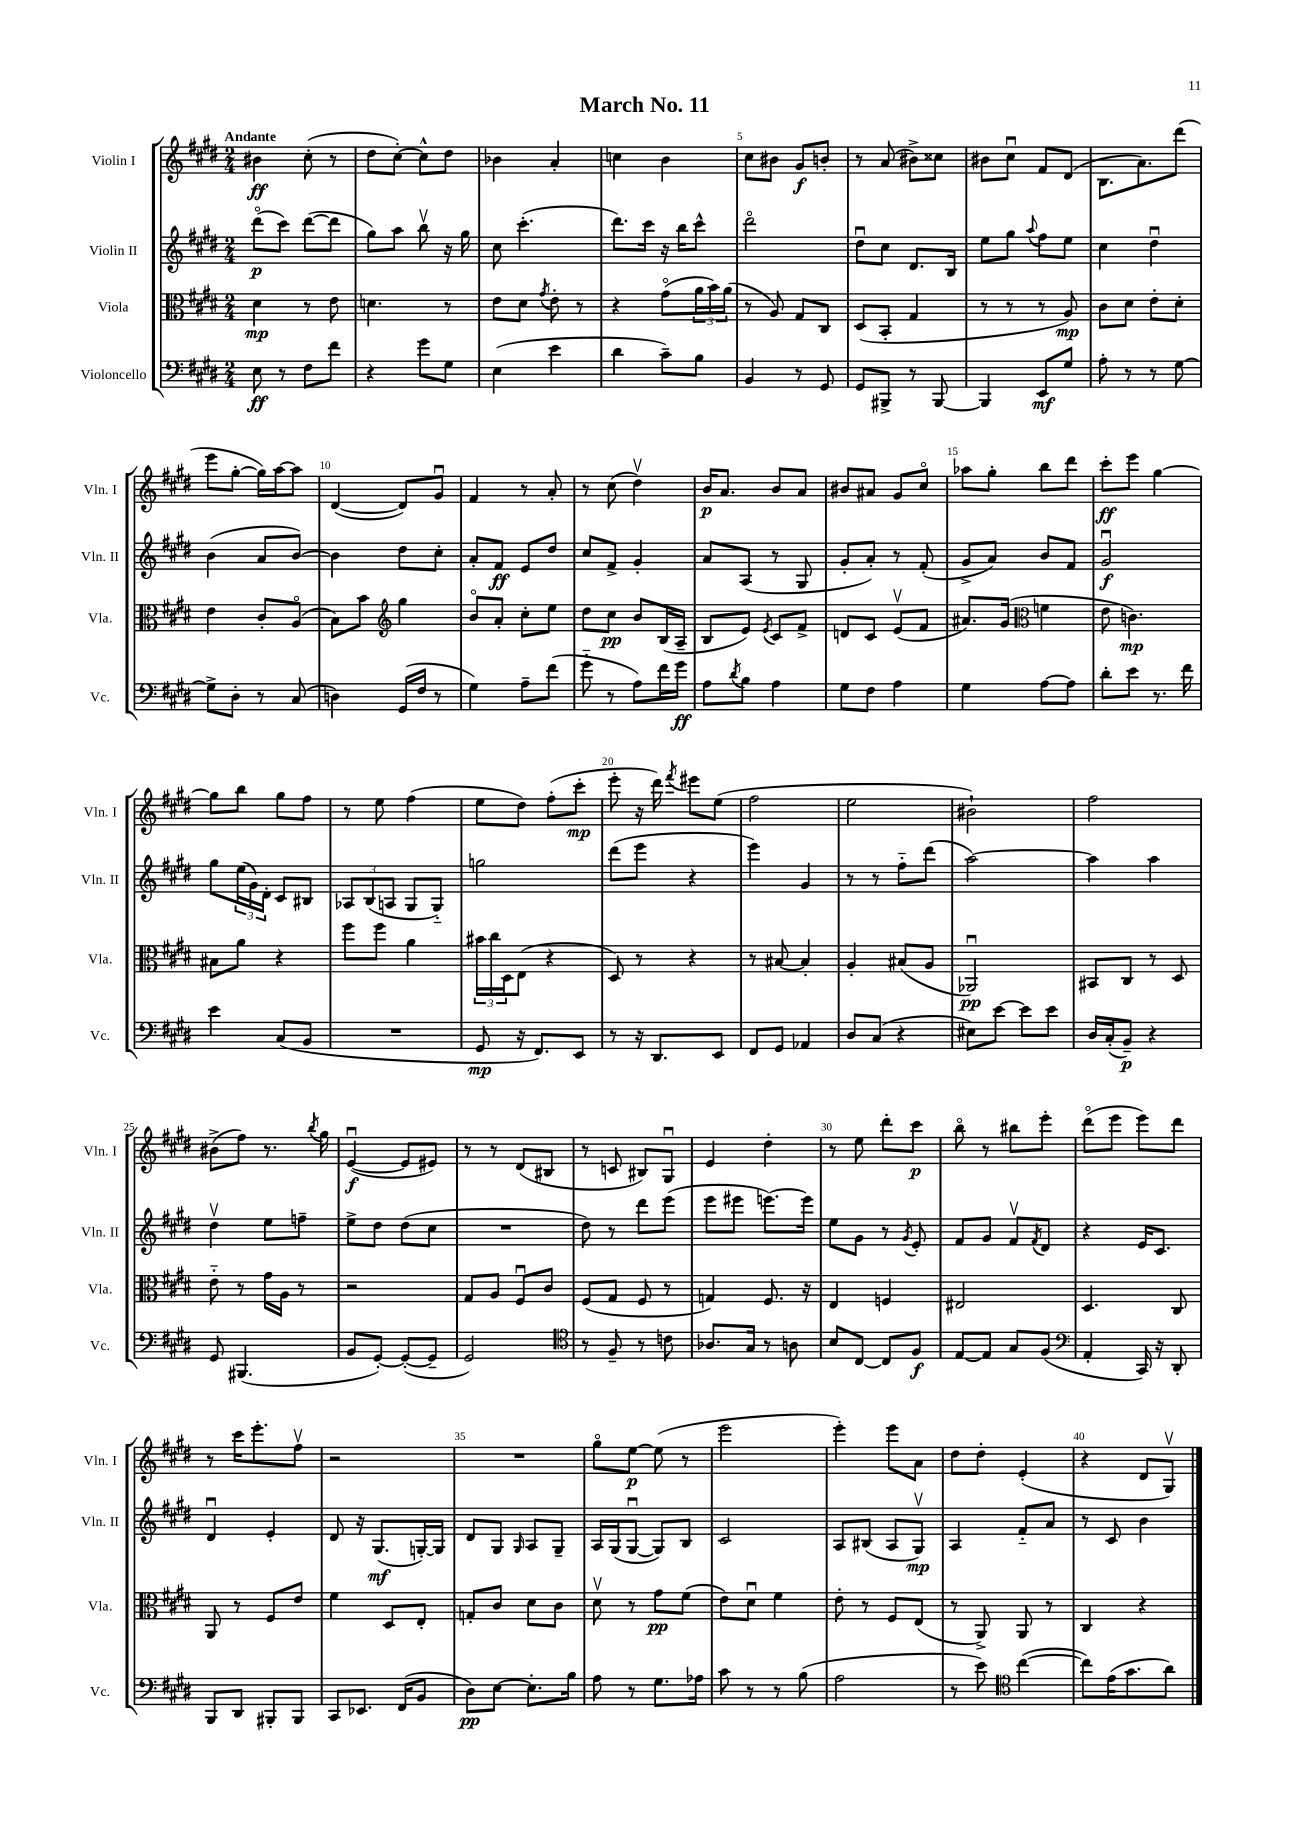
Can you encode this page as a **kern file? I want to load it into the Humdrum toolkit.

**kern	**kern	**kern	**kern
*staff4	*staff3	*staff2	*staff1
*clefF4	*clefC3	*clefG2	*clefG2
*k[f#c#g#d#]	*k[f#c#g#d#]	*k[f#c#g#d#]	*k[f#c#g#d#]
*M2/4	*M2/4	*M2/4	*M2/4
8E	4d#	(8ddd#o	4b#
8r	.	8ccc#)	.
8F#	8r	([8ddd#	(8cc#'
8f#	8e	8ddd#]	8r
=	=	=	=
4r	4.d	8gg#)	8dd#
.	.	8aa	[8cc#')
8g#	.	8bbv	8cc#^^]
8G#	8r	16r	8dd#
.	.	16gg#	.
=	=	=	=
(4E	8e	8cc#	4b-
.	8d#	(4.ccc#'	.
.	8qg#	.	.
4e	8e'	.	4a'
.	8r	.	.
=	=	=	=
4d#	4r	8.ddd#)	4cc
.	.	16ccc#	.
8c#~)	(8g#o	16r	4b
.	.	16bb	.
8B	24a	8ccc#^^	.
.	24b)	.	.
.	(24a	.	.
=	=	=	=
4BB	8r	2ddd#o	8cc#
.	8A)	.	8b#
8r	8G#	.	8g#
8GG#	8C#	.	8b'
=	=	=	=
8GG#	(8D#	8dd#u	8r
8BBB#^	8BB'	8cc#	(8a
8r	4G#	8.d#	8b#^)
[8BBB#	.	.	8cc##
.	.	16B	.
=	=	=	=
4BBB#]	8r	8ee	8b#
.	8r	8gg#	8cc#u
.	.	8qqaa	.
8EE	8r	8ff#	8f#
8G#	8A)	8ee	(8d#
=	=	=	=
8A'	8c#	4cc#	8.B
8r	8d#	.	.
.	.	.	8.a)
8r	8e'	4dd#u	.
[8G#	8d#'	.	(8ddd#
=	=	=	=
8G#^]	4e	(4b	8eee
8D#'	.	.	[8gg#'
8r	8c#'	8a	16gg#])
.	.	.	[16aa
(8C#	(8Ao	[8b)	8aa]
=	=	=	=
4D)	8B)	4b]	([4d#
.	8b	.	.
*	*clefG2	*	*
(16GG#	4gg#	8dd#	8d#])
16F#	.	.	.
8r	.	8cc#'	8g#u
=	=	=	=
4G#)	8bo	8a'	4f#
.	8a'	8f#	.
8A~	8cc#'	8e	8r
(8f#	8ee	8dd#	8a'
=	=	=	=
8g#'~	8dd#	8cc#	8r
8r	8cc#	8f#^	(8cc#
8A)	8b	4g#'	4dd#v)
16f#	(16B	.	.
16g#	16A~	.	.
=	=	=	=
8A	8B	8a	16b
.	.	.	8.a
8qd#	.	.	.
8B	8e)	(8A	.
.	8qe	.	.
4A	8c#	8r	8b
.	8f#^	8G#	8a
=	=	=	=
8G#	8d	8g#'	8b#
8F#	8c#	8a')	8a#
4A	(8ev	8r	8g#
.	8f#	(8f#'	8cc#o
=	=	=	=
4G#	8.a#)	8g#^	8aa-
.	.	8a)	8gg#'
.	(16g#	.	.
*	*clefC3	*	*
[8A	4f	8b	8bb
8A]	.	8f#	8ddd#
=	=	=	=
8d#'	8e	2g#u	8ccc#'
8e	4.c)	.	8eee
8.r	.	.	[4gg#
16f#	.	.	.
=	=	=	=
4e	8B#	8gg#	8gg#]
.	8a	(24ee	8bb
.	.	24g#)	.
.	.	24d#'	.
(8C#	4r	8c#	8gg#
8BB	.	8B#	8ff#
=	=	=	=
2r	8ff#	12A-	8r
.	.	(12B	.
.	8ff#	.	8ee
.	.	12A	.
.	4a	8G#	(4ff#
.	.	8G#'~)	.
=	=	=	=
8GG#	24b#	2gg	8ee
.	24cc#	.	.
.	24D#	.	.
16r	(8E	.	8dd#)
8.FF#)	.	.	.
.	4r	.	(8ff#'
8EE	.	.	8ccc#'
=	=	=	=
8r	8D#)	(8ddd#	8eee'
16r	8r	8eee	16r
8.DD#	.	.	16ddd#)
.	.	.	8qfff#
.	4r	4r	8eee#
8EE	.	.	(8ee
=	=	=	=
8FF#	8r	4eee)	2ff#
8GG#	[8B#	.	.
4AA-	4B#']	4g#	.
=	=	=	=
8D#	4A'	8r	2ee
(8C#	.	8r	.
4r	(8B#	8ff#'~	.
.	8A	(8ddd#	.
=	=	=	=
8E#)	2AA-u)	[2aa)	2b#`)
[8e	.	.	.
8e]	.	.	.
8e	.	.	.
=	=	=	=
16D#	8BB#	4aa]	2ff#
(16C#'	.	.	.
8BB~)	8C#	.	.
4r	8r	4aa	.
.	8D#	.	.
=	=	=	=
8GG#	8e'~	4dd#v	(8b#^
(4.BBB#	8r	.	8ff#)
.	16g#	8ee	8.r
.	16A	.	.
.	8r	8ff~	.
.	.	.	8qbb
.	.	.	16gg#
=	=	=	=
8BB	2r	8ee^	([4eu
[8GG#')	.	8dd#	.
(8GG#'_	.	(8dd#	8e]
8GG#~]	.	8cc#	8e#)
=	=	=	=
2GG#)	8G#	2r	8r
.	8A	.	8r
.	8F#u	.	(8d#
.	8c#	.	8B#
=	=	=	=
*clefC4	*	*	*
8r	(8F#	8dd#)	8r
8F#~	8G#	8r	8c
8r	8F#	8ddd#	8B#)
8c	8r	(8eee	8G#u
=	=	=	=
8.A-	4G)	8eee	4e
.	.	8eee#	.
16G#	.	.	.
8r	8.F#	[8.eee)	4dd#'
8A	.	.	.
.	16r	16eee]	.
=	=	=	=
8B	4E	8ee	8r
[8C#	.	8g#	8ee
8C#]	4F	8r	8ddd#'
.	.	8qg#	.
8F#	.	8e'	8ccc#
=	=	=	=
[8E	2E#	8f#	8bbo
8E]	.	8g#	8r
8G#	.	8f#v	8bb#
.	.	8qf#	.
(8F#	.	8d#	8eee'
=	=	=	=
*clefF4	*	*	*
4AA'	4.D#	4r	(8ddd#o
.	.	.	8eee
16CC#)	.	16e	8eee)
16r	.	8.c#	.
8DD#'	8C#	.	8ddd#
=	=	=	=
8BBB	8AA	4d#u	8r
8DD#	8r	.	16ccc#
.	.	.	8.eee'
8BBB#'	8F#	4e'	.
8BBB#	8e	.	8ff#v
=	=	=	=
8CC#	4f#	8d#	2r
8.EE-	.	16r	.
.	.	(8.G#	.
.	8D#	.	.
(16FF#	.	.	.
8BB	8E'	[16G')	.
.	.	16G]	.
=	=	=	=
8D#)	8G'	8d#	2r
[8E	8c#	8G#	.
.	.	16qqG#	.
8.E']	8d#	8A	.
.	8c#	8G#~	.
16B	.	.	.
=	=	=	=
8A	8d#v	16A	8gg#o
.	.	(16G#	.
8r	8r	[8G#u	[8ee
8.G#	8g#	8G#])	(8ee]
.	(8f#	8B	8r
16A-	.	.	.
=	=	=	=
8c#	8e)	2c#	2eee
8r	8d#u	.	.
8r	4f#	.	.
(8B	.	.	.
=	=	=	=
2A	8e'	8A	4eee')
.	8r	(8B#	.
.	8F#	8A	8eee
.	(8E	8G#v)	8a
=	=	=	=
8r	8r	4A	8dd#
8e)	8AA^)	.	8dd#'
*clefC4	*	*	*
([4cc#	8AA	8f#'~	(4e'
.	8r	8a	.
=	=	=	=
8cc#])	4C#	8r	4r
(16e	.	8c#	.
8.g#	.	.	.
.	4r	4b	8d#
8a)	.	.	8G#v)
==	==	==	==
*-	*-	*-	*-
